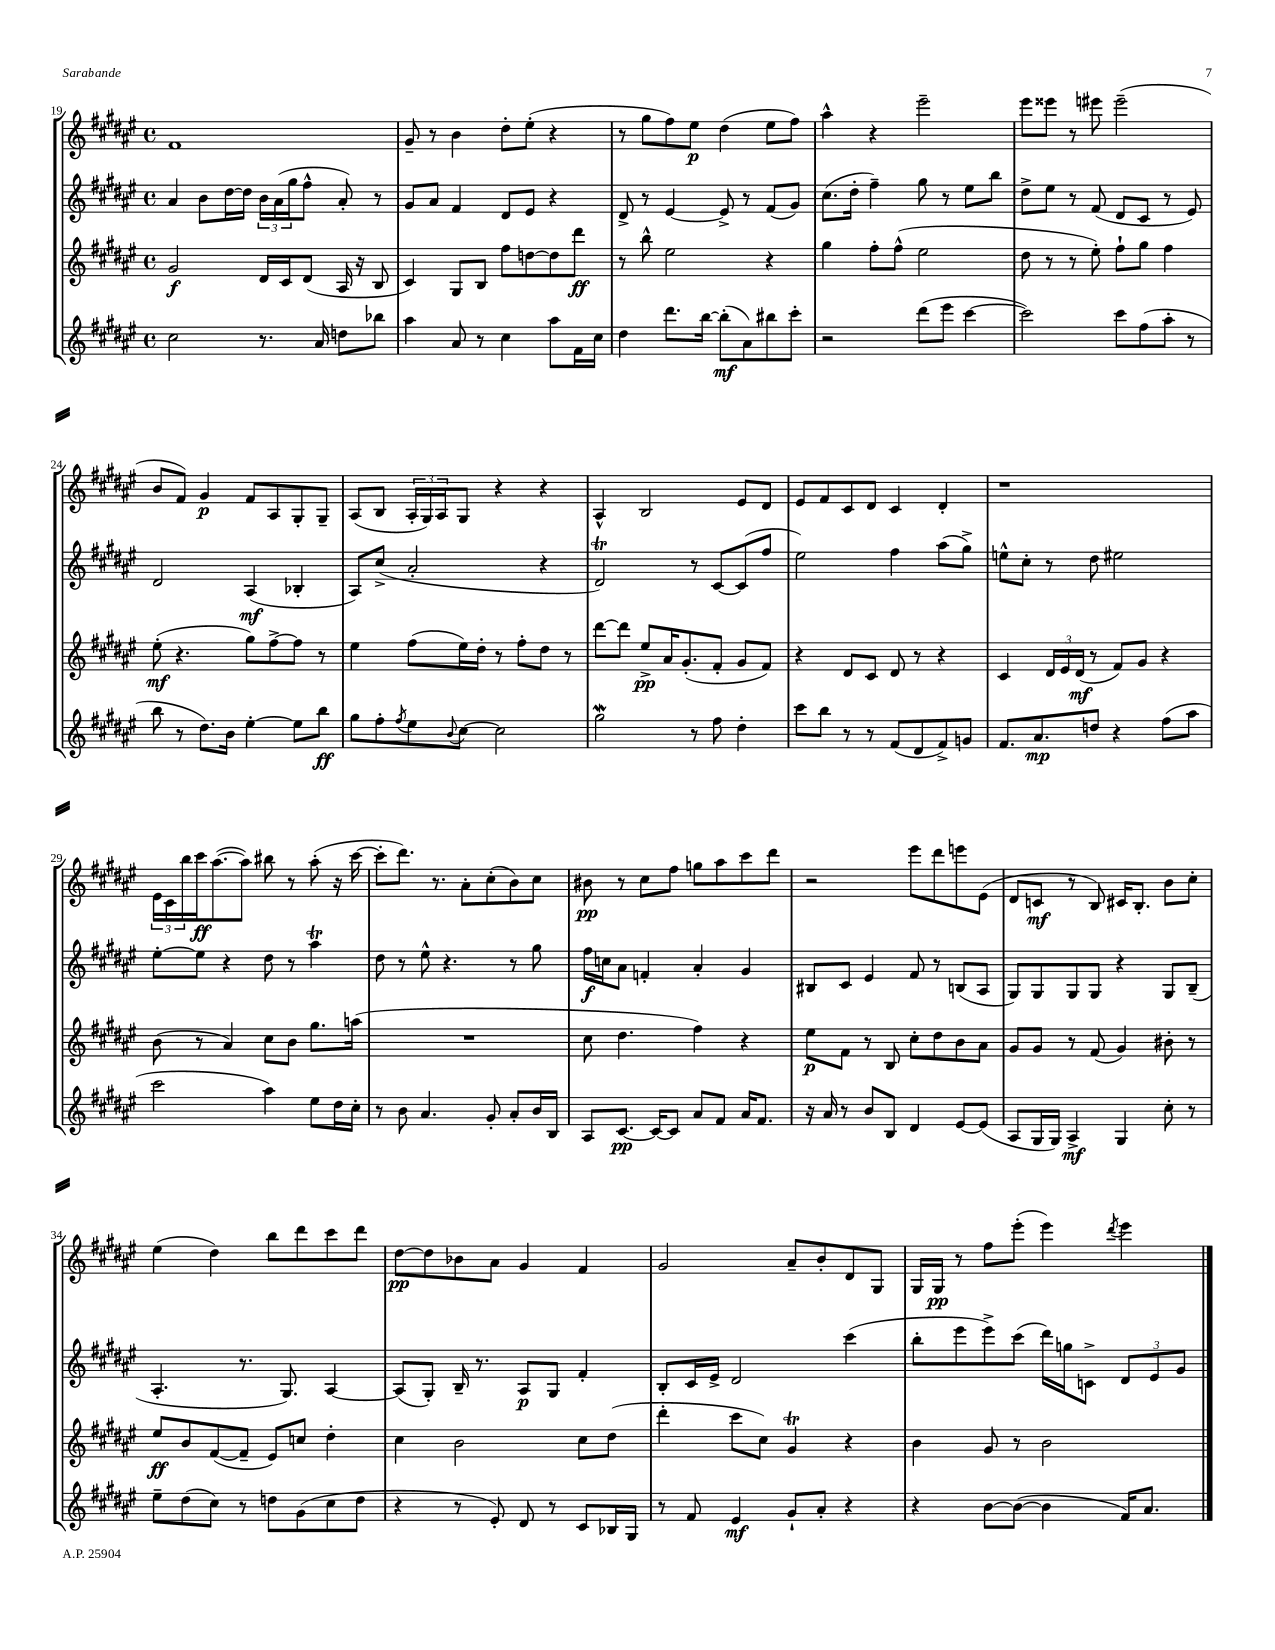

**kern	**kern	**kern	**kern
*staff4	*staff3	*staff2	*staff1
*clefG2	*clefG2	*clefG2	*clefG2
*k[f#c#g#d#a#e#]	*k[f#c#g#d#a#e#]	*k[f#c#g#d#a#e#]	*k[f#c#g#d#a#e#]
*M4/4	*M4/4	*M4/4	*M4/4
*met(c)	*met(c)	*met(c)	*met(c)
2cc#\	2g#/	4a#/	1f#
.	.	8b\L	.
.	.	[16dd#\L	.
.	.	16dd#\]JJ	.
8.r	16d#/LL	24b\LL	.
.	.	(24a#\	.
.	16c#/J	.	.
.	.	24gg#\J	.
.	(8d#/J	8ff#^^\J	.
16a#/	.	.	.
8dd\L	16A#/	8a#'/)	.
.	16r	.	.
8bb-\J	8B/	8r	.
=	=	=	=
4aa#\	4c#/)	8g#/L	8g#~/
.	.	8a#/J	8r
8a#/	8G#/L	4f#/	4b\
8r	8B/J	.	.
4cc#\	8ff#\L	8d#/L	8dd#'\L
.	[8dd\	8e#/J	(8ee#'\J
8aa#\L	8dd\]	4r	4r
16f#\L	8ddd#\J	.	.
16cc#\JJ	.	.	.
=	=	=	=
4dd#\	8r	8d#^/	8r
.	8bb^^\	8r	8gg#\L
8.ddd#\L	2ee#\	[4e#/	8ff#\)
.	.	.	8ee#\J
[16bb\Jk	.	.	.
(8bb'\]L	.	8e#^/]	(4dd#\
8a#\)	.	8r	.
8bb#\	4r	(8f#/L	8ee#\L
8ccc#'\J	.	8g#/J)	8ff#\J)
=	=	=	=
2r	4gg#\	(8.cc#\L	4aa#^^\
.	.	16dd#'\Jk	.
.	8ff#'\L	4ff#~\)	4r
.	(8ff#^^\J	.	.
(8ddd#\L	2ee#\	8gg#\	2eee#~\
8eee#\J	.	8r	.
[4ccc#\	.	8ee#\L	.
.	.	8bb\J	.
=	=	=	=
2ccc#\])	8dd#\	8dd#^\L	8eee#\L
.	8r	8ee#\J	8eee##\J
.	8r	8r	8r
.	8ee#'\)	(8f#/	8eee#\
8ccc#\L	8ff#`\L	8d#/L	(2eee#~\
(8ff#\	8gg#\J	8c#/J	.
8aa#'\J	4ff#\	8r	.
8r	.	8e#/)	.
=	=	=	=
8bb\	(8ee#'\	2d#/	8b/L
8r	4.r	.	8f#/J)
8.dd#\L)	.	.	4g#/
16b\Jk	.	.	.
[4ee#'\	8gg#\L)	(4A#/	8f#/L
.	[8ff#^\	.	8A#/
8ee#\]L	8ff#\]J	4B-'/	8G#'/
8bb\J	8r	.	8G#~/J
=	=	=	=
8gg#\L	4ee#\	8A#/L)	(8A#/L
8ff#'\	.	(8cc#^/J	8B/J
8qff#/	.	.	.
8ee#\	(8ff#\L	2a#'/	24A#'/LL
.	.	.	24G#/)
.	.	.	24A#/J
8qqb/	.	.	.
[8cc#\J	16ee#\L)	.	8G#/J
.	16dd#'\JJ	.	.
2cc#\]	8r	.	4r
.	8ff#'\L	.	.
.	8dd#\J	4r	4r
.	8r	.	.
=	=	=	=
2gg#\	[8ddd#\L	2d#/)	4A#^^/
.	8ddd#\]J	.	.
.	8ee#^/L	.	2B/
.	16a#/K	.	.
.	(8.g#'/	.	.
8r	.	8r	.
8ff#\	8f#'/J	[8c#/L	.
4dd#'\	8g#/L	(8c#/]	8e#/L
.	8f#/J)	8ff#/J	8d#/J
=	=	=	=
8ccc#\L	4r	2ee#\)	8e#/L
8bb\J	.	.	8f#/
8r	8d#/L	.	8c#/
8r	8c#/J	.	8d#/J
(8f#/L	8d#/	4ff#\	4c#/
8d#/	8r	.	.
8f#^/)	4r	(8aa#\L	4d#'/
8g/J	.	8gg#^\J)	.
=	=	=	=
8.f#/L	4c#/	8ee^^\L	1r
.	.	8cc#'\J	.
8.a#/	.	.	.
.	24d#/LL	8r	.
.	24e#/	.	.
.	(24d#/JJ	.	.
8dd/J	8r	8dd#\	.
4r	8f#/L)	2ee#\	.
.	8g#/J	.	.
(8ff#\L	4r	.	.
8aa#\J	.	.	.
=	=	=	=
2ccc#\	(8b\	[8ee#'\L	24e#\LL
.	.	.	24c#\
.	.	.	24bb\
.	8r	8ee#\]J	16ccc#\J
.	.	.	([8.aa#\
.	4a#/)	4r	.
.	.	.	8aa#\]J)
4aa#\)	8cc#\L	8dd#\	8bb#\
.	8b\J	8r	8r
8ee#\L	8.gg#\L	4aa#\	(8aa#'\
16dd#\L	.	.	16r
16cc#'\JJ	(16aa\Jk	.	[16ccc#\
=	=	=	=
8r	1r	8dd#\	8ccc#'\]L
8b\	.	8r	8.ddd#\J)
4.a#/	.	8ee#^^\	.
.	.	.	8.r
.	.	4.r	.
.	.	.	8a#'\L
8g#'/	.	.	(8cc#'\
8a#'/L	.	8r	8b\)
16b/L	.	8gg#\	8cc#\J
16B/JJ	.	.	.
=	=	=	=
8A#/L	8cc#\	16ff#\LL	8b#\
.	.	16cc\J	.
[8.c#/J	4.dd#\	8a#\J	8r
.	.	4f'/	8cc#\L
16c#/_LK	.	.	.
8c#/]J	.	.	8ff#\J
8a#/L	4ff#\)	4a#'/	8gg\L
8f#/J	.	.	8aa#\
16a#/LK	4r	4g#/	8ccc#\
8.f#/J	.	.	.
.	.	.	8ddd#\J
=	=	=	=
16r	8ee#\L	8B#/L	2r
16a#/	.	.	.
8r	8f#\J	8c#/J	.
8b/L	8r	4e#/	.
8B/J	8B/	.	.
4d#/	8cc#'\L	8f#/	8eee#\L
.	8dd#\	8r	8ddd#\
[8e#/L	8b\	(8B/L	8eee\
(8e#/]J	8a#\J	8A#/J	(8e#\J
=	=	=	=
8A#/L	8g#/L	8G#/L)	8d#/L
16G#/L	8g#/J	8G#/	8c/J
16G#/JJ)	.	.	.
4A#^/	8r	8G#/	8r
.	(8f#/	8G#/J	8B/)
4G#/	4g#/)	4r	16c#/LK
.	.	.	8.B'/J
8cc#'\	8b#'\	8G#/L	8b\L
8r	8r	(8B~/J	8cc#'\J
=	=	=	=
8ee#~\L	8ee#/L	4.A#'/	(4ee#\
(8dd#\	8b/	.	.
8cc#\J)	([8f#/	.	4dd#\)
8r	8f#~/]J	8.r	.
8dd\L	8e#/L)	.	8bb\L
.	.	8.G#/)	.
(8g#\	8cc/J	.	8ddd#\
8cc#\	4dd#'\	[4A#/	8ccc#\
8dd\J	.	.	8ddd#\J
=	=	=	=
4r	4cc#\	(8A#/]L	[8dd#\L
.	.	8G#'/J)	8dd#\]
8r	2b\	16B~/	8b-\
.	.	8.r	.
8e#'/)	.	.	8a#\J
8d#/	.	8A#/L	4g#/
8r	.	8G#/J	.
8c#/L	8cc#\L	4f#'/	4f#/
16B-/L	(8dd#\J	.	.
16G#/JJ	.	.	.
=	=	=	=
8r	4ddd#'\	8B'/L	2g#/
8f#/	.	16c#/L	.
.	.	16e#^/JJ	.
4e#/	8ccc#\L	2d#/	.
.	8cc#\J)	.	.
8g#`/L	4g#/	.	8a#~/L
8a#'/J	.	.	8b'/
4r	4r	(4ccc#\	8d#/
.	.	.	8G#/J
=	=	=	=
4r	4b\	8bb'\L	16G#/LL
.	.	.	16G#/JJ
.	.	8eee#\	8r
[8b\L	8g#/	8eee#^\)	8ff#\L
(8b\_J	8r	(8ccc#\J	(8eee#'\J
4b\]	2b\	16ddd#\LL)	4eee#\)
.	.	16gg\J	.
.	.	8c^\J	.
.	.	.	8qddd#/
16f#/LK)	.	12d#/L	4eee#\
8.a#/J	.	.	.
.	.	12e#/	.
.	.	12g#/J	.
==	==	==	==
*-	*-	*-	*-
